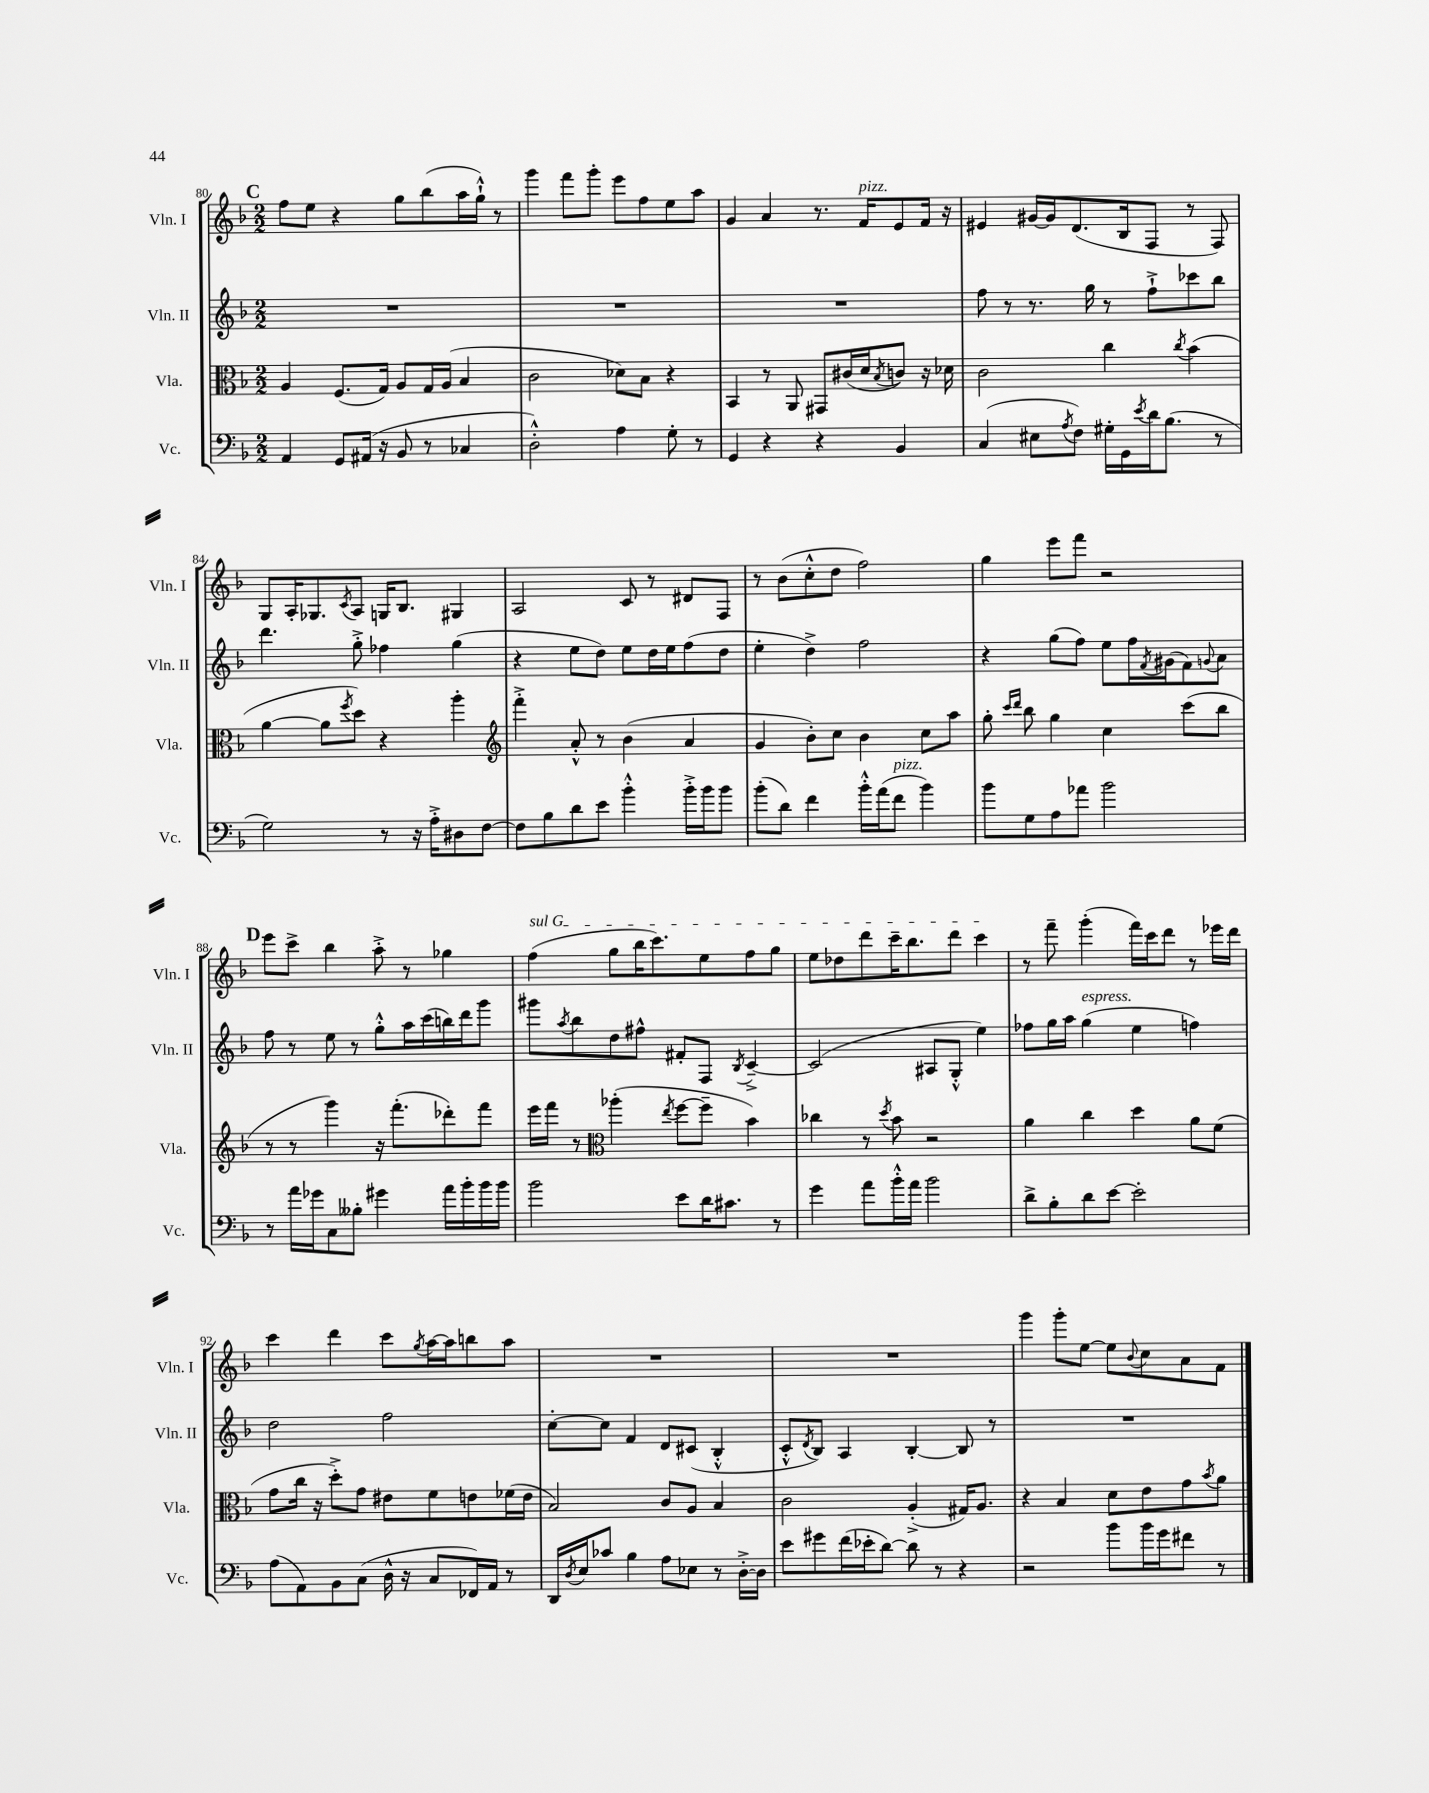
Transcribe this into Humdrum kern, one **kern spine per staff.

**kern	**kern	**kern	**kern
*part4	*part3	*part2	*part1
*staff4	*staff3	*staff2	*staff1
*I"Vc.	*I"Vla.	*I"Vln. II	*I"Vln. I
*I'Vc.	*I'Vla.	*I'Vln. II	*I'Vln. I
*clefF4	*clefC3	*clefG2	*clefG2
*k[b-]	*k[b-]	*k[b-]	*k[b-]
*M2/2	*M2/2	*M2/2	*M2/2
!!LO:REH:place=s1:t=C
=80	=80	=80	=80
4AA/	4A/	1r	8ff\L
.	.	.	8ee\J
8GG/L	(8.F/L	.	4r
(16AA#X/Jk	.	.	.
16r	16G/Jk)	.	.
8BB-/	8A/L	.	8gg\L
8r	16G/L	.	(8bb-\
.	(16A/JJ	.	.
4C-X/	4B-/	.	16aa\L
.	.	.	16gg`^^\JJ)
.	.	.	8r
=81	=81	=81	=81
2D'^^\)	2c\	1r	4ggg\
.	.	.	8fff\L
.	.	.	8ggg'\J
4A\	8d-X\L)	.	8eee\L
.	8B-\J	.	8ff\
8G'\	4r	.	8ee\
8r	.	.	8aa\J
=82	=82	=82	=82
4GG/	4BB-/	1r	4g/
4r	8r	.	4a/
.	8AA/	.	.
4r	8GG#X/L	.	8.r
.	(16c#X/L	.	.
!	!	!	!LO:TX:a:i:t=pizz.
.	16d/J	.	16f/KL
.	8qB-/	.	.
4BB-/	8cn/J)	.	8e/
.	16r	.	16f/Jk
.	16d-X\	.	16r
=83	=83	=83	=83
(4C/	2c\	8ff\	4e#X/
.	.	8r	.
8E#X\L	.	8.r	[16g#X/LL
.	.	.	16g#/J]
8qA/	.	.	.
8F\J)	.	.	(8.d/
.	.	16gg\	.
16G#X'\LL	4cc\	8r	.
16GG\	.	.	16B-/k
8qe/	.	.	.
16d\J	.	8ff`^\L	8F/J
(8.B-\J	.	.	.
.	8qcc/	.	.
.	(4b-\	8ccc-X\	8r
8r	.	8bb-\J	8F/)
!!LO:LB:g=z
=84	=84	=84	=84
2G\)	[4a\	4.ddd\	8G/L
.	.	.	16A'/K
.	.	.	8.G-X/
.	8a\L]	.	.
.	8qff/	.	8qc/
.	8dd\J)	8gg'^\	8A/J
8r	4r	4ff-X\	16Gn/KL
.	.	.	8.B-/J
16r	.	.	.
16A'^\KL	.	.	.
8D#X\	4aa'\	(4gg\	4G#X/
[8F\J	.	.	.
=85	=85	=85	=85
*	*clefG2	*	*
8F\L]	4fff'^\	4r	2A/
8B-\	.	.	.
8d\	8a'^^/	8ee\L	.
8e\J	8r	8dd\J)	.
4b-'^^\	(4b-\	8ee\L	8c/
.	.	16dd\L	8r
.	.	16ee\J	.
16b-'^\LL	4a/	(8ff\	8d#X/L
16b-\J	.	.	.
8b-\J	.	8dd\J	8F/J
=86	=86	=86	=86
(8b-'\L	4g/	4ee'\	8r
8d\J)	.	.	(8b-\L
4f\	8b-'\L)	4dd^\)	8cc'^^\
.	8cc\J	.	8dd\J
16b-'^^\LL	4b-\	2ff\	2ff\)
(16a\J	.	.	.
!LO:TX:a:i:t=pizz.	!	!	!
8f\J	.	.	.
4b-\)	8cc\L	.	.
.	8aa\J	.	.
=87	=87	=87	=87
8b-\L	8gg'\	4r	4gg\
.	16qqccc/LL	.	.
.	16qqddd/JJ	.	.
8G\	8bb-\	.	.
8A\	4gg\	(8gg\L	8eee\L
8a-X\J	.	8ff\J)	8fff\J
2b-\	4cc\	8ee\L	2r
.	.	16ff\L	.
.	.	8qf/	.
.	.	(16g#X\J	.
.	(8ccc\L	8f\)	.
.	.	8qqgn/	.
.	8bb-\J	8a\J	.
!!LO:LB:g=z
!!LO:REH:place=s1:t=D
=88	=88	=88	=88
8r	8r	8ff\	8eee\L
16a\LL	8r	8r	8ccc^\J
16g-X\J	.	.	.
8C\	4ggg\)	8ee\	4bb-\
8B--X'\J	.	8r	.
4g#X\	16r	8gg'^^\L	8aa'^\
.	(8.fff'\L	.	.
.	.	16aa\L	8r
.	.	(16ccc\	.
16a\LL	8ddd-X'\)	16bbn\)	4gg-X\
16b-'\	.	16ddd\J	.
16b-\	8fff\J	8ggg\J	.
16b-\JJ	.	.	.
=89	=89	=89	=89
!	!	!	!LO:TX:a:i:t=sul G
2b-\	16eee\LL	8ggg#X\L	(4ff\
.	16fff\JJ	.	.
.	.	8qaa/	.
.	8r	8bb-\	.
*	*clefC3	*	*
.	(4aa-X'\	8dd\	8gg\L
.	.	8ff#X^^\J	16bb-\K
.	.	.	8.ccc\)
.	8qee/	.	.
8e\L	[8ff\L	8f#X'/L	.
16d\K	8ff~\J]	8F/J	8ee\
8.c#X\J	.	.	.
.	.	8qB-/	.
.	4b-\)	[4c~^/	8ff\
8r	.	.	8gg\J
=90	=90	=90	=90
4g\	4cc-X\	(2c/]	8ee\L
.	.	.	8dd-X\
8a\L	8r	.	8ddd\
.	8qdd/	.	.
16b-'^^\L	8b-\	.	16ccc~\K
16a\JJ	.	.	8.bb-\
2b-\	2r	8A#X/L	.
.	.	8G'^^/J	8ddd\J
.	.	4ee\)	4ccc\
=91	=91	=91	=91
8d^\L	4a\	8ff-X\L	8r
8B-'\	.	16gg\L	8fff~\
.	.	16aa\JJ	.
!	!	!LO:TX:a:i:t=espress.	!
8d\	4cc\	(4gg\	(4ggg'\
[8e\J	.	.	.
2e'\]	4dd\	4ee\	16fff\LL)
.	.	.	16ccc\J
.	.	.	8ddd\J
.	8a\L	4ffn\)	8r
.	(8f\J	.	16eee-X\LL
.	.	.	16ddd\JJ
!!LO:LB:g=z
=92	=92	=92	=92
(8A\L	8g\L	2dd\	4ccc\
8AA\)	16cc\Jk	.	.
.	16r	.	.
8BB-\	8dd'^\L)	.	4ddd\
(8C\J	8g\J	.	.
16D^^\	8e#X\L	2ff\	8ccc\L
16r	.	.	.
.	.	.	8qgg/
8C/L	8f\	.	[16aa\L
.	.	.	16aa\J]
16FF-X/L)	8en\	.	8bbn\
16AA/JJ	.	.	.
8r	(16f-X\L	.	8aa\J
.	16e\JJ	.	.
=93	=93	=93	=93
16DD/LL	2B-/)	[8cc'\L	1r
8qD/	.	.	.
16E/J	.	.	.
8c-X/J	.	8cc\J]	.
4B-\	.	4f/	.
8A\L	8c/L	8d/L	.
8E-X\J	8A/J	(8c#X/J	.
8r	4B-/	4B-'^^/	.
[16D'^\LL	.	.	.
16D\JJ]	.	.	.
=94	=94	=94	=94
8e\L	2c\	8c'^^/L	1r
.	.	8qd/	.
8g#X\	.	8B-/J)	.
(16f\L	.	4A/	.
16e-X'\J	.	.	.
[8d\J)	.	.	.
8d\]	(4A'^/	[4B-'/	.
8r	.	.	.
4r	16G#X/KL)	8B-/]	.
.	8.A/J	.	.
.	.	8r	.
=95	=95	=95	=95
2r	4r	1r	4ggg\
.	4B-/	.	8ggg'\L
.	.	.	[8ee\J
8b-\L	8d\L	.	8ee\L]
.	.	.	8qqb-/
16b-\L	8e\	.	8cc\
16g\J	.	.	.
8f#X\J	8g\	.	8a\
.	8qb-/	.	.
8r	8a\J	.	8f\J
==	==	==	==
*-	*-	*-	*-
